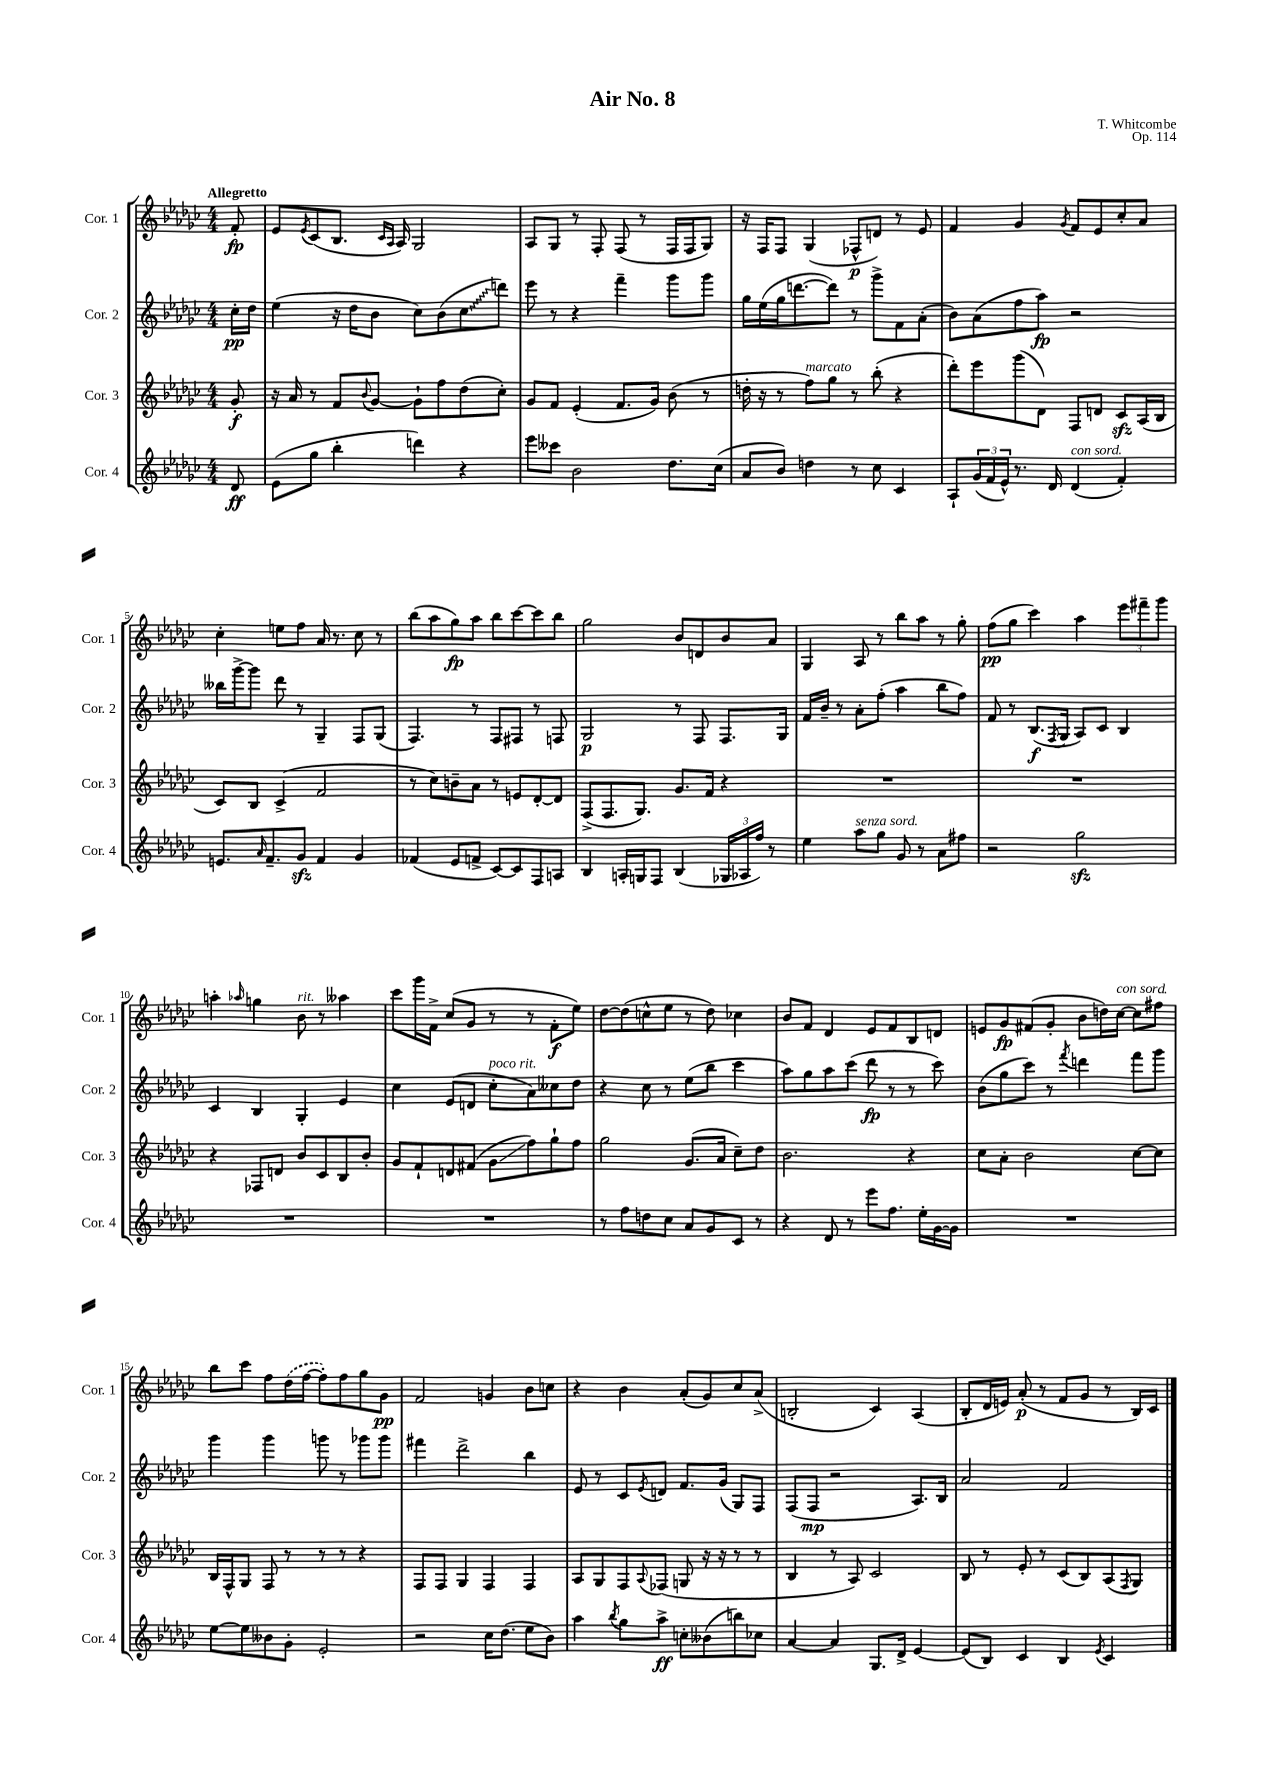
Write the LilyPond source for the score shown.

\header { title = "Air No. 8" composer = "T. Whitcombe" opus = "Op. 114" }
<<
\new StaffGroup <<
\new Staff = "s0" \with { instrumentName = "Cor. 1" shortInstrumentName = "Cor. 1" } {
    \clef treble \key ges \major \numericTimeSignature \time 4/4 \partial 8 \tempo "Allegretto"
    f'8-.\fp |
    ees'8 \acciaccatura { ees'8 } ces'8( bes8. \grace { ces'16 aes16 } aes16) ges2 |
    aes8 ges8 r8 f8-. f8( r8 f16 f16 ges8) |
    r16 f16 f8 ges4( fes8-^\p d'8) r8 ees'8 |
    f'4 ges'4 \acciaccatura { ges'8 } f'8 ees'8 ces''8-. aes'8 |
    ces''4-. e''8 f''8 aes'16 r8. ces''8 r8 |
    bes''8( aes''8 ges''8\fp) aes''8 bes''8 ces'''8~ ces'''8 bes''8 |
    ges''2 bes'8 d'8 bes'8 aes'8 |
    ges4 aes8 r8 bes''8 aes''8 r8 ges''8-. |
    f''8\pp( ges''8 ces'''4) aes''4 \tuplet 3/2 { ees'''8 fis'''8-- ges'''8 } |
    a''4-. \grace { aes''16 } g''4 bes'8^\markup { \italic "rit." } r8 aeses''4 |
    ces'''8 ges'''16 f'16-> ces''8( ges'8 r8 r8 f'8-.\f ees''8) |
    des''8~ des''8( c''8-^ ees''8 r8 des''8) ces''4 |
    bes'8 f'8 des'4 ees'8 f'8 bes8 d'8 |
    e'8 ges'8\fp fis'8( ges'8-. bes'8 d''16) ces''16~^\markup { \italic "con sord." } ces''8 fis''8 |
    bes''8 ces'''8 f''8 \once \slurDashed des''16( f''16~ f''8-.) f''8 ges''8 ges'8\pp |
    f'2 g'4 bes'8 c''8 |
    r4 bes'4 aes'8-.( ges'8) ces''8 aes'8->( |
    b2-. ces'4) aes4( |
    bes8-. des'16 e'16) aes'8-.\p( r8 f'8 ges'8 r8 bes16) ces'16 \bar "|." |
}
\new Staff = "s1" \with { instrumentName = "Cor. 2" shortInstrumentName = "Cor. 2" } {
    \clef treble \key ges \major \numericTimeSignature \time 4/4 \partial 8
    ces''16-.\pp des''16 |
    ees''4( r16 des''16 bes'8 ces''8) bes'8( \once \override Glissando.style = #'zigzag ces''8\glissando d'''8) |
    ees'''8 r8 r4 f'''4-- ges'''8 ges'''8 |
    ges''16 ees''16( ges''16 d'''8.~ d'''8) r8 ges'''8-> f'8 aes'8-.( |
    bes'8) aes'8( f''8 aes''8\fp) r2 |
    beses''16 ges'''16~-> ges'''8 des'''8 r8 ges4-- f8 ges8( |
    f4.) r8 f8 fis8 r8 f8 |
    ges2\p r8 f8 f8. ges16 |
    f'16 bes'16-- r8 aes'8-. f''8-.( aes''4 bes''8 f''8) |
    f'8 r8 bes8.\f( \acciaccatura { f8 } ges16 aes8) ces'8 bes4 |
    ces'4 bes4 ges4-. ees'4 |
    ces''4 ees'8( d'8 ces''8-.^\markup { \italic "poco rit." } aes'8) ceses''8 des''8 |
    r4 ces''8 r8 ees''8( bes''8 ces'''4 |
    aes''8) ges''8 aes''8 ces'''8( des'''8\fp r8 r8 ces'''8) |
    bes'8( ges''8 ces'''8) r8 \acciaccatura { f'''8 } d'''4 f'''8 ges'''8 |
    ges'''4 ges'''4 g'''8 r8 ges'''8 ges'''8 |
    fis'''4 des'''2-> bes''4 |
    ees'8 r8 ces'8 \acciaccatura { ees'8 } d'8 f'8. ges'16( ges8) f8 |
    f8( f8\mp r2 aes8.) bes16 |
    aes'2 f'2 \bar "|." |
}
\new Staff = "s2" \with { instrumentName = "Cor. 3" shortInstrumentName = "Cor. 3" } {
    \clef treble \key ges \major \numericTimeSignature \time 4/4 \partial 8
    ges'8-.\f |
    r16 aes'16 r8 f'8 \appoggiatura { bes'8 } ges'8~ ges'8-! f''8 des''8( ces''8-.) |
    ges'8 f'8 ees'4-.( f'8. ges'16) bes'8( r8 |
    d''16-. r16 r8 f''8^\markup { \italic "marcato" }) ges''8 r8 bes''8-.( r4 |
    des'''8-.) ees'''8 ges'''8( des'8) f8 d'8 ces'8\sfz aes16( bes16 |
    ces'8) bes8 ces'4->( f'2 |
    r8 ces''8) b'8-- aes'8 r8 e'8 des'8~-. des'8 |
    f8->( f8. ges8.) ges'8. f'16 r4 |
    R1 |
    R1 |
    r4 fes8 d'8 bes'8 ces'8 bes8 bes'8-. |
    ges'8 f'8-! d'8 fis'8( ges'8\glissando f''8) ges''8-! f''8 |
    ges''2 ges'8.( aes'16 ces''8--) des''8 |
    bes'2. r4 |
    ces''8 aes'8-. bes'2 ces''8~ ces''8 |
    bes16 f16-^ ges8 f8 r8 r8 r8 r4 |
    f8 f8 ges4 f4 f4 |
    aes8 ges8 f8 \appoggiatura { aes8 } fes8( g8 r16 r16 r8 r8 |
    bes4 r8 aes8) ces'2 |
    bes8 r8 ees'8-. r8 ces'8( bes8) aes8( \acciaccatura { f8 } ges8) \bar "|." |
}
\new Staff = "s3" \with { instrumentName = "Cor. 4" shortInstrumentName = "Cor. 4" } {
    \clef treble \key ges \major \numericTimeSignature \time 4/4 \partial 8
    des'8\ff |
    ees'8( ges''8 bes''4-. d'''4) r4 |
    ees'''8 ceses'''8 bes'2 des''8. ces''16( |
    aes'8 bes'8) d''4 r8 ces''8 ces'4 |
    aes8-! \tuplet 3/2 { ges'16( f'16 ees'16-^) } r8. des'16 des'4^\markup { \italic "con sord." }( f'4-.) |
    e'8. \grace { aes'16 } f'8.-- ges'8\sfz f'4 ges'4 |
    fes'4( ees'8 f'8-> ces'8~) ces'8 f8 a8 |
    bes4 a16-. g16 f8 bes4( \tuplet 3/2 { ges16 aes16 f''16) } r8 |
    ees''4 aes''8^\markup { \italic "senza sord." } ges''8 ges'8 r8 aes'8 fis''8 |
    r2 ges''2\sfz |
    R1 |
    R1 |
    r8 f''8 d''8 ces''8 aes'8 ges'8 ces'8 r8 |
    r4 des'8 r8 ees'''8 f''8. ees''16-. ges'16~ ges'16 |
    R1 |
    ees''8~ ees''8 beses'8 ges'8-. ees'2-. |
    r2 ces''16 des''8.( ees''8 bes'8) |
    aes''4 \acciaccatura { bes''8 } ges''8 aes''8->\ff c''8-. beses'8( b''8) ces''8 |
    aes'4~ aes'4 ges8. des'16-> ees'4~ |
    ees'8( bes8) ces'4 bes4 \acciaccatura { ees'8 } ces'4 \bar "|." |
}
>>
>>
